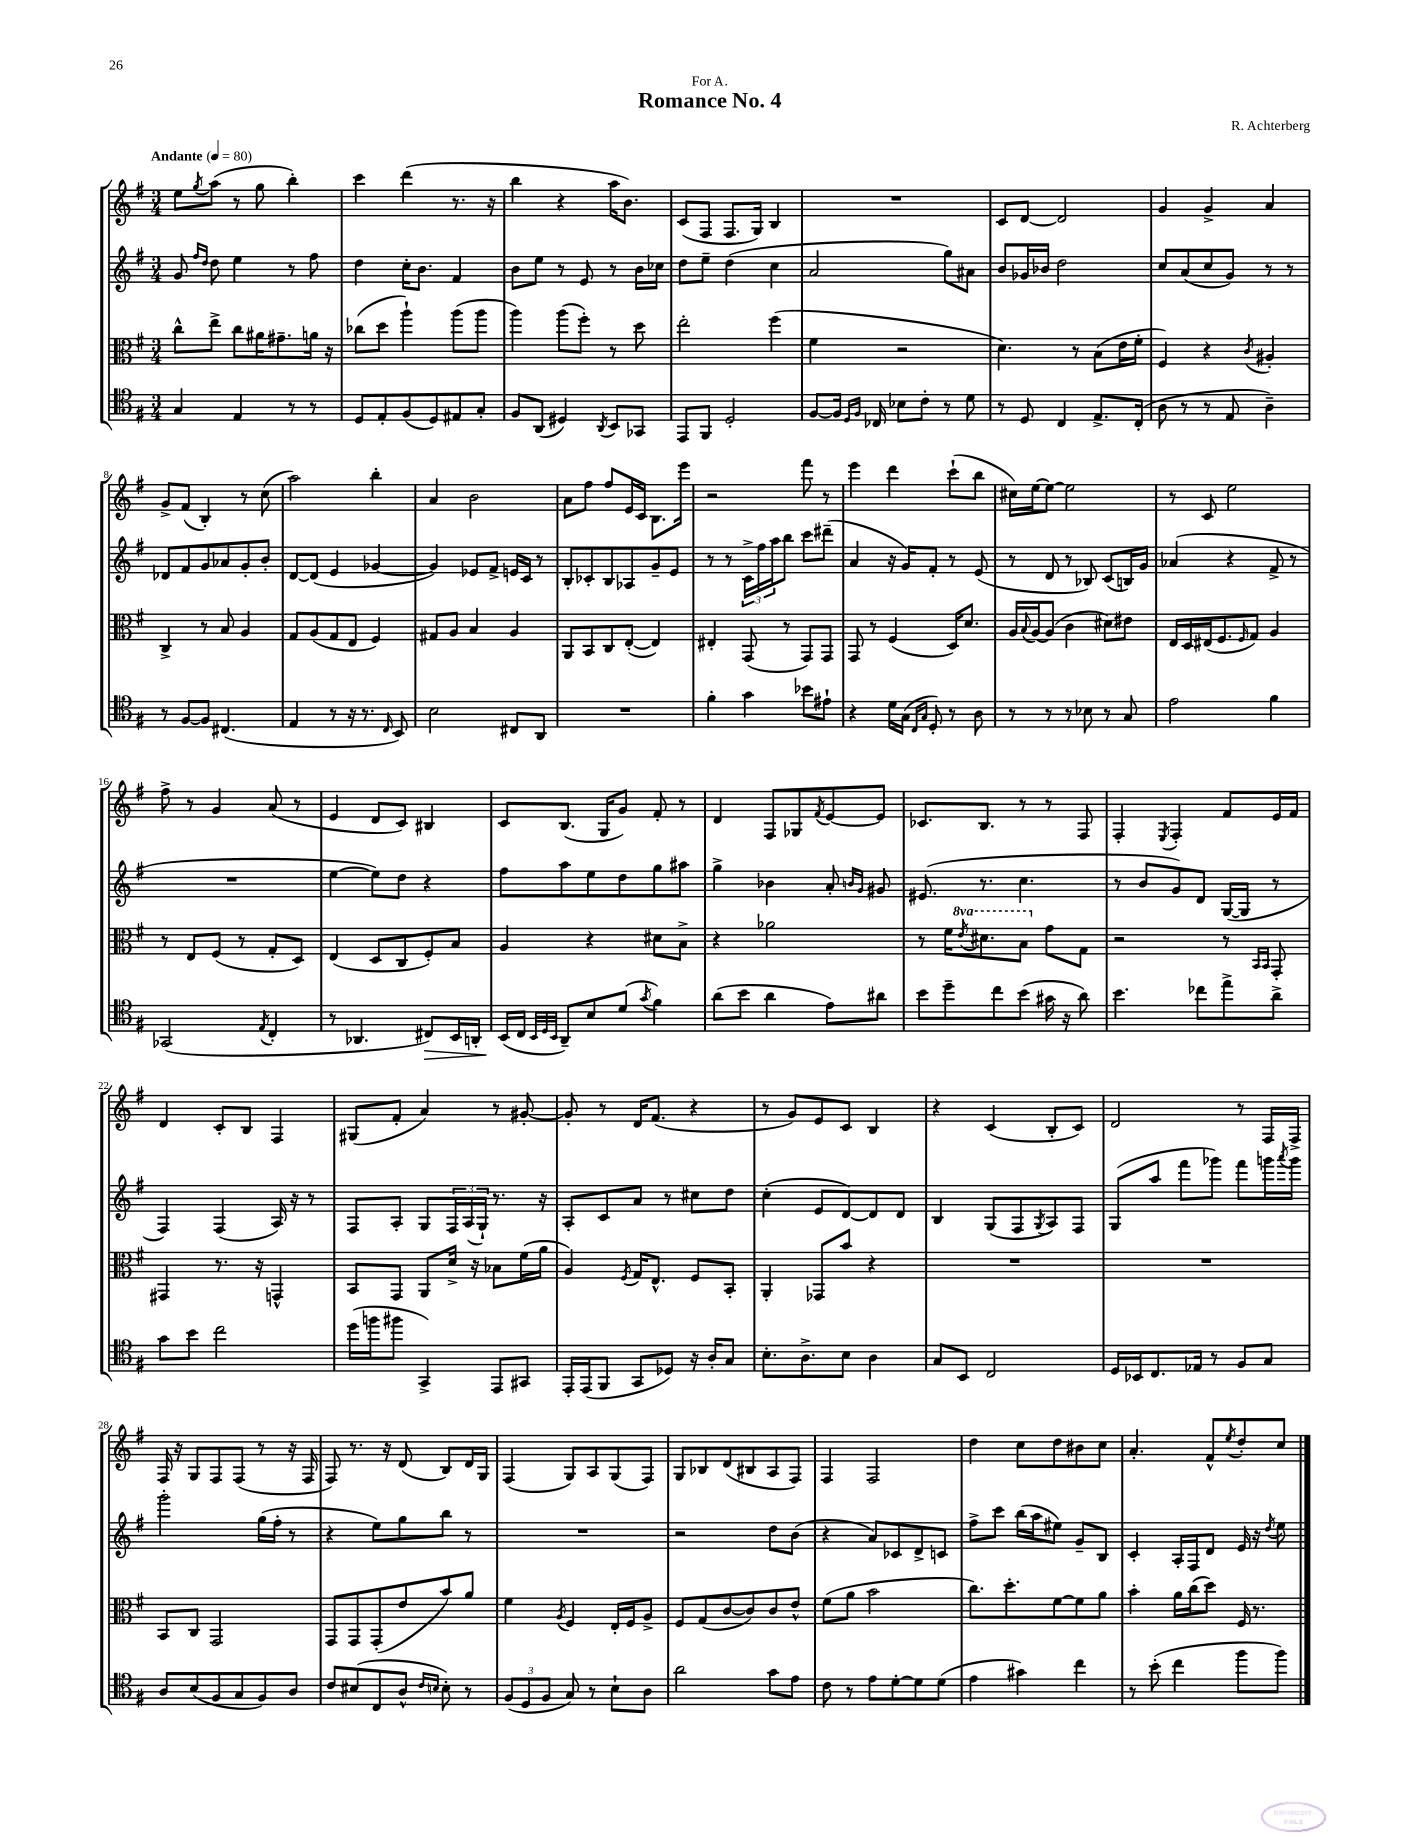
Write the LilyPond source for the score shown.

\header { title = "Romance No. 4" composer = "R. Achterberg" dedication = "For A." }
<<
\new StaffGroup <<
\new Staff = "s0" {
    \clef treble \key g \major \numericTimeSignature \time 3/4 \tempo "Andante" 4 = 80
    e''8 \acciaccatura { g''8 } a''8( r8 g''8 b''4-.) |
    c'''4 d'''4( r8. r16 |
    b''4 r4 a''16 b'8.) |
    c'8( fis8 fis8. g16) b4 |
    R2. |
    c'8 d'8~ d'2 |
    g'4 g'4-> a'4 |
    g'8-> fis'8( b4-.) r8 c''8( |
    a''2) b''4-. |
    a'4 b'2 |
    a'8 fis''8 fis''8 e'16 c'16 b8. e'''16 |
    r2 fis'''8 r8 |
    e'''4 d'''4 c'''8-!( b''8 |
    cis''16) e''16~ e''8~ e''2 |
    r8 c'8 e''2 |
    fis''8-> r8 g'4 a'8( r8 |
    e'4 d'8 c'8) bis4 |
    c'8 b8.( g16 g'8) fis'8-. r8 |
    d'4 fis8 ges8 \acciaccatura { fis'8 } e'8~ e'8 |
    ces'8. b8. r8 r8 fis8 |
    fis4-. \acciaccatura { e8 } fis4-. fis'8 e'16 fis'16 |
    d'4 c'8-. b8 fis4 |
    gis8( fis'8-. a'4) r8 gis'8~-. |
    gis'8-. r8 d'16 fis'8.( r4 |
    r8 g'8) e'8 c'8 b4 |
    r4 c'4( b8-. c'8) |
    d'2 r8 fis16 fis16-> |
    fis16 r16 g8 fis8 fis8( r8 r16 fis16 |
    fis8) r8. r16 d'8( b8) d'16 g16 |
    fis4( g8) a8 g8( fis8) |
    g8 bes8 d'8( bis8 a8 fis8) |
    fis4 fis2 |
    d''4 c''8 d''8 bis'8 c''8 |
    a'4.-. fis'8-^ \acciaccatura { e''8 } d''8-. c''8 \bar "|." |
}
\new Staff = "s1" {
    \clef treble \key g \major \numericTimeSignature \time 3/4
    g'8 \grace { fis''16 d''16 } d''8 e''4 r8 fis''8 |
    d''4 c''16-. b'8. fis'4 |
    b'8 e''8 r8 e'8 r8 b'16 ces''16 |
    d''8 e''8-- d''4( c''4 |
    a'2 g''8) ais'8 |
    b'8 ges'16 bes'16 d''2 |
    c''8 a'8( c''8 g'8) r8 r8 |
    des'8 fis'8 g'8 aes'8 g'8-. b'8-. |
    d'8~ d'8( e'4 ges'4~ |
    ges'4) ees'8 fis'8-> e'16 c'16 r8 |
    b8-. ces'8-. b8 aes8 g'8-- e'8 |
    r8 r8 \tuplet 3/2 { c'16-> fis''16 a''16 } b''8 c'''8 dis'''8--( |
    a'4 r16 g'16) fis'8-. r8 e'8( |
    r8 d'8 r8 bes8) c'8( b16) g'16 |
    aes'4( r4 fis'8-> r8 |
    R2. |
    e''4~ e''8) d''8 r4 |
    fis''8 a''8 e''8 d''8 g''8 ais''8 |
    g''4-> bes'4 a'8-. \grace { b'16 g'16 } gis'8 |
    eis'8.( r8. c''4. |
    r8 b'8 g'8) d'8 g16~( g16 r8 |
    fis4) fis4( a16) r16 r8 |
    fis8 a8-. g8 \tuplet 3/2 { fis16 a16( g16-!) } r8. r16 |
    a8-. c'8 a'8 r8 cis''8 d''8 |
    c''4-.( e'8 d'8~) d'8 d'8 |
    b4 g8( fis8 \acciaccatura { g8 } a8) fis8 |
    g8( a''8 fis'''8 ges'''8) fis'''8 g'''16 \acciaccatura { a'''8 } g'''16 |
    g'''2-. g''16( fis''16-. r8 |
    r4 e''8) g''8 b''8 r8 |
    R2. |
    r2 d''8 b'8( |
    r4 a'8) ces'8 d'8-> c'8 |
    fis''8-> c'''8 b''16( a''16 eis''8) g'8-- b8 |
    c'4-. a16-. fis16 d'8 e'16 r16 \acciaccatura { d''8 } e''8 \bar "|." |
}
\new Staff = "s2" {
    \clef alto \key g \major \numericTimeSignature \time 3/4 \set Staff.ottavationMarkups = #ottavation-simple-ordinals
    c''8-^ e''8-> c''8 ais'16 gis'8.-- a'16 r16 |
    ces''8( d''8 a''4-!) a''8( a''8 |
    a''4) a''8( fis''8-.) r8 d''8 |
    e''2-. fis''4( |
    fis'4 r2 |
    d'4.) r8 b8( e'16 fis'16-. |
    fis4) r4 \acciaccatura { c'8 } ais4-. |
    c4-> r8 b8 a4 |
    g8 a8( g8 e8 fis4) |
    gis8 a8 b4 a4 |
    a,8 b,8 c8 e8~-.( e4) |
    eis4-. g,8( r8 g,8) g,8 |
    g,8 r8 fis4( d16) d'8. |
    a16 \appoggiatura { b8 } a16~ a8( c'4 dis'8) eis'8 |
    e16 d16 eis16( fis8. \grace { fis16 } g8) a4 |
    r8 e8 fis8( r8 g8-. d8) |
    e4( d8 c8 fis8-.) b8 |
    a4 r4 dis'8 b8-> |
    r4 aes'2 |
    r8 fis'16 \ottava #1 \acciaccatura { e''8 } dis''8. b'8 \ottava #0 g'8 g8 |
    r2 r8 \grace { b,16 b,16 } g,8-. |
    gis,4 r8. r16 g,4-^ |
    b,8 g,8 a,8 d'16-> r16 bes8 fis'16( a'16 |
    a4) \acciaccatura { fis8 } g16 e8.-^ fis8 b,8-. |
    a,4-. ges,8 b'8 r4 |
    R2. |
    R2. |
    b,8 c8 g,2 |
    g,8 g,8 g,8-.( e'8 b'8) a'8 |
    fis'4 \acciaccatura { a8 } fis4 e16-. fis16 a8-> |
    fis8 g8( c'8~ c'8) c'8 e'8-^ |
    fis'8( a'8 b'2 |
    c''8.) d''8.-. fis'8~ fis'8 a'8 |
    b'4-. a'16 c''16( d''8) fis16 r8. \bar "|." |
}
\new Staff = "s3" {
    \clef tenor \key g \major \numericTimeSignature \time 3/4
    g4 e4 r8 r8 |
    d8 e8-. fis8( d8) eis8 g8-. |
    fis8 a,8( dis4) \acciaccatura { a,8 } b,8 ges,8 |
    e,8 fis,8 d2-. |
    fis8~ fis16 \grace { d16 fis16 } ces16 bes8 c'8-. r8 d'8 |
    r8 d8 c4 e8.-> c16-.( |
    a8 r8 r8 e8 a4--) |
    r8 fis8~ fis8 cis4.( |
    e4 r8 r16 r8. \grace { c16 } b,8) |
    b2 cis8 a,8 |
    R2. |
    fis'4-. g'4 bes'8 eis'8-! |
    r4 d'16 g16( \grace { c16 g16 } d8-.) r8 a8 |
    r8 r8 r8 bes8 r8 g8 |
    e'2 fis'4 |
    ges,2( \acciaccatura { e8 } c4-. |
    r8 aes,4. cis8\>) b,16 a,16-. |
    b,16\!( c16 \grace { b,32 d32 b,32 } a,8--) b8 d'8( \acciaccatura { g'8 } fis'4) |
    a'8( b'8 a'4 e'8) ais'8 |
    b'8 d''8-- c''8 b'8( gis'16 r16 a'8) |
    b'4. ces''8 e''8-> a'8-> |
    g'8 b'8 c''2 |
    d''16( f''16 fis''8 g,4->) e,8 gis,8 |
    e,16-. e,16( fis,8 g,8 des8) r16 a16-. g8 |
    b8.-. a8.-> b8 a4 |
    g8 b,8 c2 |
    d16 bes,16 c8. ees16 r8 fis8 g8 |
    a8 b8( fis8 g8 fis8) a8 |
    c'8 bis8( c8 a8-^ \grace { c'16 b16 } b8-.) r8 |
    \tuplet 3/2 { fis8( d8 fis8 } g8) r8 b8-! a8 |
    a'2 g'8 e'8 |
    c'8 r8 e'8 d'8~-. d'8 d'8( |
    e'4 gis'4) c''4 |
    r8 b'8-.( c''4 fis''8 fis''8) \bar "|." |
}
>>
>>
